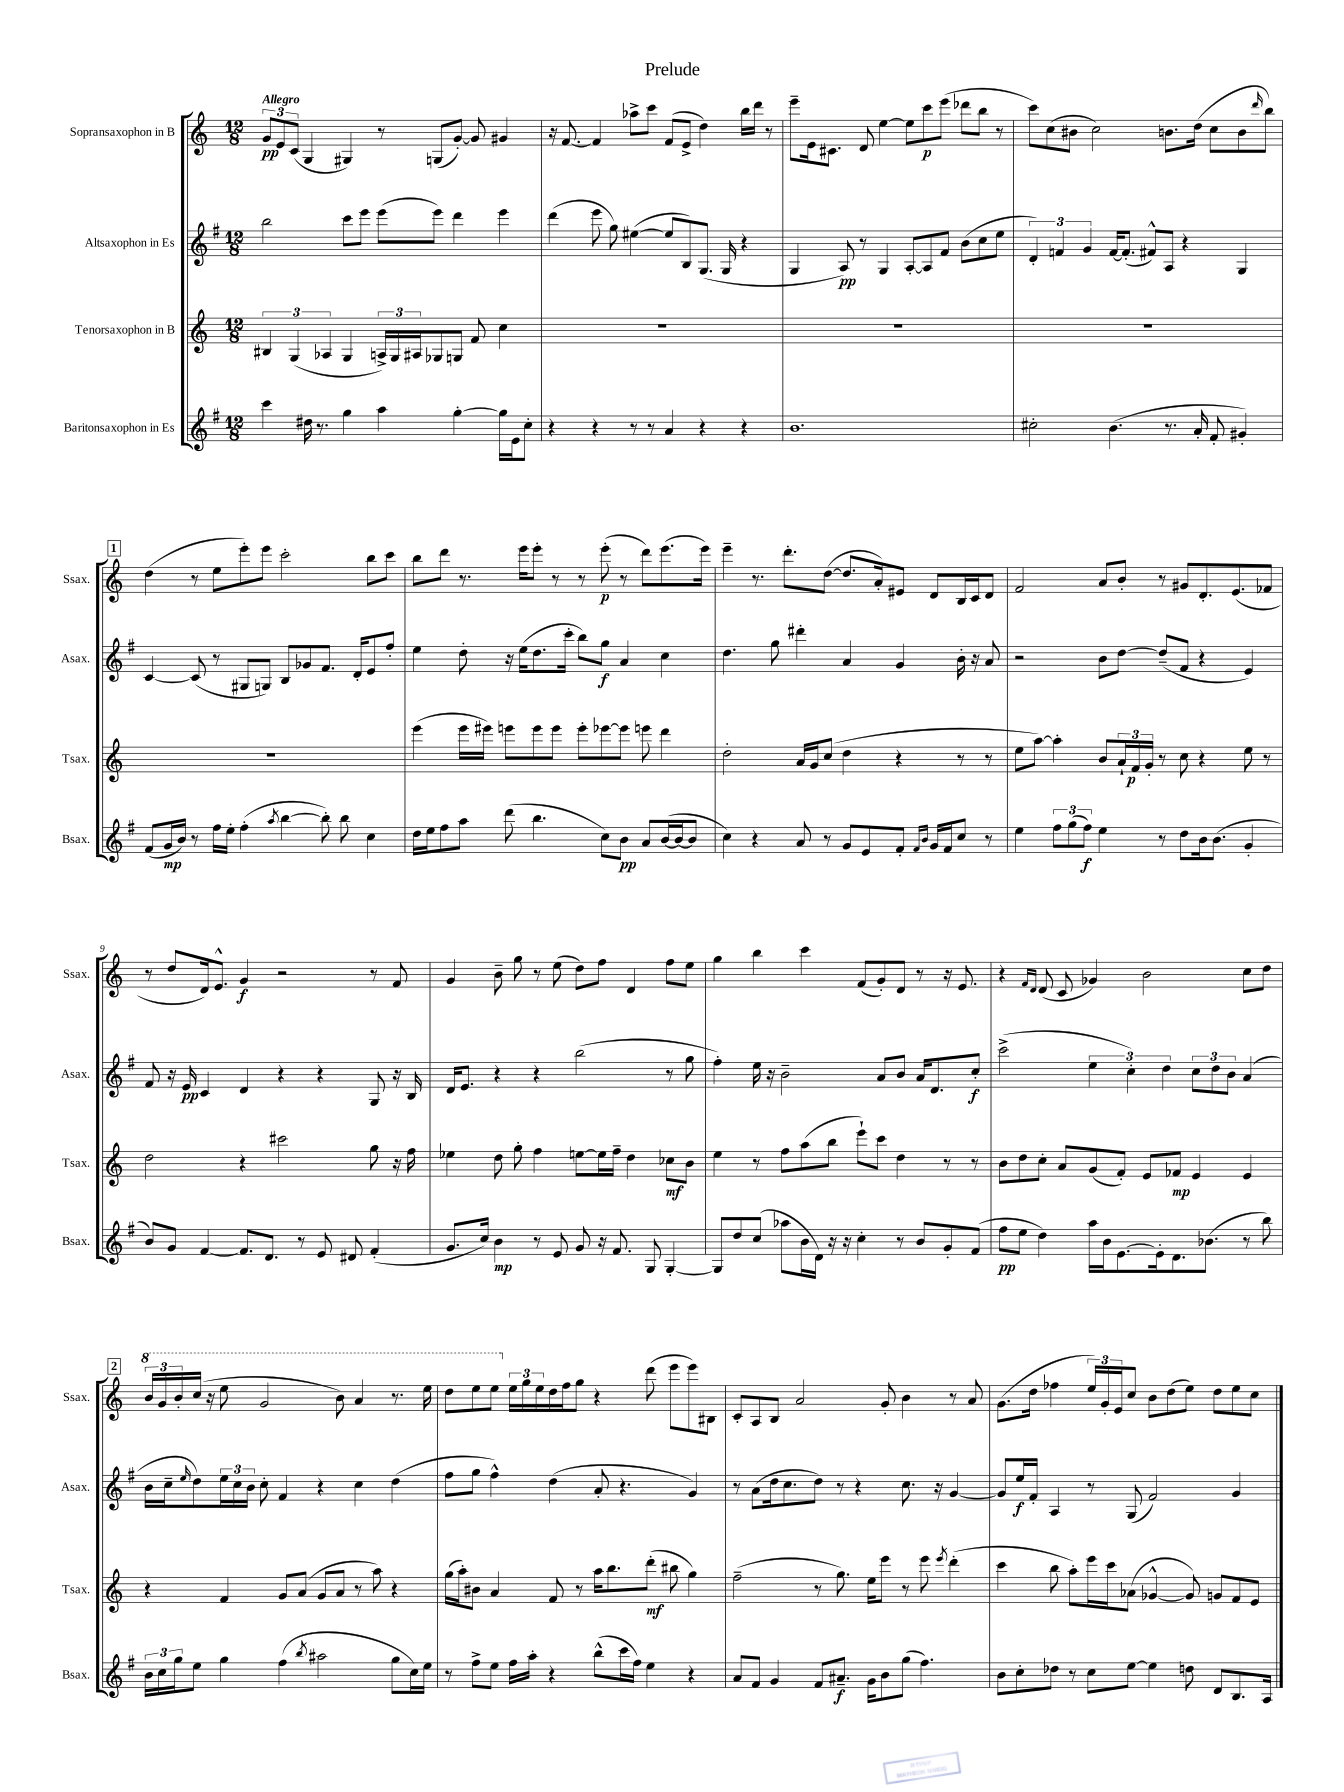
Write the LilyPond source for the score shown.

\header { title = "Prelude" }
<<
\new StaffGroup <<
\new Staff = "s0" \with { instrumentName = "Sopransaxophon in B" shortInstrumentName = "Ssax." } {
    \clef treble \key c \major \numericTimeSignature \time 12/8 \tempo "Allegro"
    \tuplet 3/2 { g'8\pp e'8 c'8( } g4 gis4) r8 g8( g'8~-.) g'8 gis'4 |
    r16 f'8.~ f'4 aes''8-> c'''8 f'8( e'8-> d''4) b''16 d'''16 r8 |
    e'''8-- e'16 cis'8. d'8 e''4~ e''8 c'''8\p e'''8( des'''8 b''8 r8 |
    c'''8) c''8( bis'8 c''2) b'8. d''16( c''8 b'8 \grace { d'''16 } b''8) |
    \mark \markup { \box "1" } d''4( r8 e''8 e'''8-.) e'''8 c'''2-. b''8 c'''8 |
    b''8 d'''8 r8. e'''16 e'''8-. r8 r8 e'''8-.\p( r8 d'''8) e'''8.( e'''16) |
    e'''4-- r8. d'''8.-. d''8~( d''8. a'16-.) eis'8 d'8 b16 c'16 d'8 |
    f'2 a'8 b'8-. r8 gis'8 d'8.-. e'8.( fes'8 |
    r8 d''8 d'16) e'8.-^ g'4\f r2 r8 f'8 |
    g'4 b'8-- g''8 r8 e''8( d''8) f''8 d'4 f''8 e''8 |
    g''4 b''4 c'''4 f'8( g'8-.) d'8 r8 r16 e'8. |
    r4 \grace { f'16 d'16 } d'8( c'8 ges'4) b'2 c''8 d''8 |
    \mark \markup { \box "2" } \tuplet 3/2 { \ottava #1 b''16 g''16 b''16-. } c'''16( r16 e'''8 g''2 b''8) a''4 r8. e'''16 |
    d'''8 e'''8 e'''8 \ottava #0 \tuplet 3/2 { e''16 g''16 e''16 } d''16 f''16 g''8 r4 d'''8( e'''8 e'''8) bis8 |
    c'8-. a8 b8 a'2 g'8-. b'4 r8 a'8 |
    g'8.( d''16 fes''4 \tuplet 3/2 { e''16) g'16-. e'16 } c''8 b'8 d''8( e''8) d''8 e''8 c''8 \bar "|." |
}
\new Staff = "s1" \with { instrumentName = "Altsaxophon in Es" shortInstrumentName = "Asax." } {
    \clef treble \key g \major \numericTimeSignature \time 12/8
    b''2 c'''8 e'''8 e'''8( e'''8) d'''4 e'''4 |
    d'''4( e'''8 g''8) eis''4~( eis''8 b8) g8.( g16 r4 |
    g4 a8\pp) r8 g4 a8~-. a8 fis'8 b'8( c''8 e''8 |
    \tuplet 3/2 { d'4-.) f'4 g'4 } f'16~ f'8.-.( fis'8-^) a8 r4 g4 |
    \mark \markup { \box "1" } c'4~ c'8( r8 gis8 g8) b8 ges'8 fis'8. d'16-. e'8 fis''8-. |
    e''4 d''8-. r16 e''16( d''8. c'''16-. b''8) g''8\f a'4 c''4 |
    d''4. g''8 dis'''4-. a'4 g'4 b'16-. r16 a'8 |
    r2 b'8 d''8~ d''8--( fis'8 r4 e'4) |
    fis'8 r16 e'16\pp c'4 d'4 r4 r4 g8 r16 b16 |
    d'16 e'8. r4 r4 b''2( r8 g''8 |
    fis''4-.) e''16 r16 b'2-- a'8 b'8 a'16 d'8. c''8-.\f |
    c'''2->( \tuplet 3/2 { e''4 c''4-.) d''4 } \tuplet 3/2 { c''8 d''8 b'8 } a'4( |
    \mark \markup { \box "2" } b'16 c''16-- \grace { e''16 } d''8) \tuplet 3/2 { e''16 c''16 b'16 } c''8-. fis'4 r4 c''4 d''4( |
    fis''8 g''8 fis''4-^) d''4( a'8-. r4. g'4) |
    r8 a'8( d''16 c''8. d''8) r8 r4 c''8. r16 g'4~ |
    g'8 e''16\f fis'16-. a4 r8 g8( fis'2) g'4 \bar "|." |
}
\new Staff = "s2" \with { instrumentName = "Tenorsaxophon in B" shortInstrumentName = "Tsax." } {
    \clef treble \key c \major \numericTimeSignature \time 12/8
    \tuplet 3/2 { bis4 g4( aes4 } g4 \tuplet 3/2 { a16->) g16 ais16 } ges8 g8 f'8 c''4 |
    R1. |
    R1. |
    R1. |
    \mark \markup { \box "1" } R1. |
    e'''4( e'''16 eis'''16) e'''8 e'''8 e'''8 e'''8-. ees'''8~ ees'''8 e'''8 d'''4 |
    d''2-. a'16 g'16 c''8( d''4 r4 r8 r8 |
    e''8 a''8~) a''4-. b'8 \tuplet 3/2 { a'16-! f'16\p g'16-. } r8 c''8 r4 e''8 r8 |
    d''2 r4 cis'''2 g''8 r16 f''16 |
    ees''4 d''8 g''8-. f''4 e''8~ e''16 f''16-- d''4 ces''8\mf b'8 |
    e''4 r8 f''8 a''8( b''8 e'''8-!) c'''8 d''4 r8 r8 |
    b'8 d''8 c''8-. a'8 g'8( f'8-.) e'8 fes'8\mp e'4 e'4 |
    \mark \markup { \box "2" } r4 f'4 g'8 a'8( g'8 a'8 r8 a''8) r4 |
    g''16( a''16-.) bis'8 a'4 f'8 r8 a''16 b''8. d'''8-.\mf( bis''8 g''4) |
    f''2--( r8 g''8.) e''16 e'''8 r8 e'''8 \acciaccatura { e'''8 } d'''4-.( |
    c'''4 b''8 a''8-.) e'''16 c'''16 aes'8( ges'4~-^ ges'8) g'8 f'8 e'8 \bar "|." |
}
\new Staff = "s3" \with { instrumentName = "Baritonsaxophon in Es" shortInstrumentName = "Bsax." } {
    \clef treble \key g \major \numericTimeSignature \time 12/8
    c'''4 dis''16 r8. g''4 a''4 g''4~-. g''16 e'16 c''8-. |
    r4 r4 r8 r8 a'4 r4 r4 |
    b'1. |
    cis''2-. b'4.( r8. a'16-. fis'8-. gis'4-.) |
    \mark \markup { \box "1" } fis'8( g'16\mp b'16) r8 fis''16 e''16-. fis''4-.( \acciaccatura { a''8 } b''4~ b''8-.) b''8 c''4 |
    d''16 e''16 fis''8 a''8 d'''8( b''4. c''8) b'8\pp a'8 b'16~( b'16~ b'8 |
    c''4) r4 a'8 r8 g'8 e'8 fis'8-. \grace { fis'16 b'16 } g'16 fis'16 c''8 r8 |
    e''4 \tuplet 3/2 { fis''8 g''8( fis''8\f) } e''4 r8 d''8 b'16 b'8.( g'4-. |
    b'8) g'8 fis'4~ fis'8. d'8. r8 e'8 dis'8 fis'4-.( |
    g'8. c''16) b'4\mp r8 e'8 g'8 r16 fis'8. g8 g4~-. |
    g8 d''8 c''8( aes''8 b'16 d'16) r16 r16 c''4-. r8 b'8 g'8-. fis'8( |
    fis''8\pp e''8 d''4) a''16 b'16 e'8.~ e'16-. d'8. bes'8.( r8 b''8) |
    \mark \markup { \box "2" } \tuplet 3/2 { b'16 c''16 g''16 } e''8 g''4 fis''4( \acciaccatura { b''8 } ais''2 g''8 c''16) e''16 |
    r8 fis''8-> e''8 fis''16 a''16-. r4 b''8-^( c'''16 fis''16) e''4 r4 |
    a'8 fis'8 g'4 fis'8 ais'8.--\f g'16 b'8 g''8( fis''4.) |
    b'8 c''8-. des''8 r8 c''8 e''8~ e''4 d''8 d'8 b8. a16 \bar "|." |
}
>>
>>
